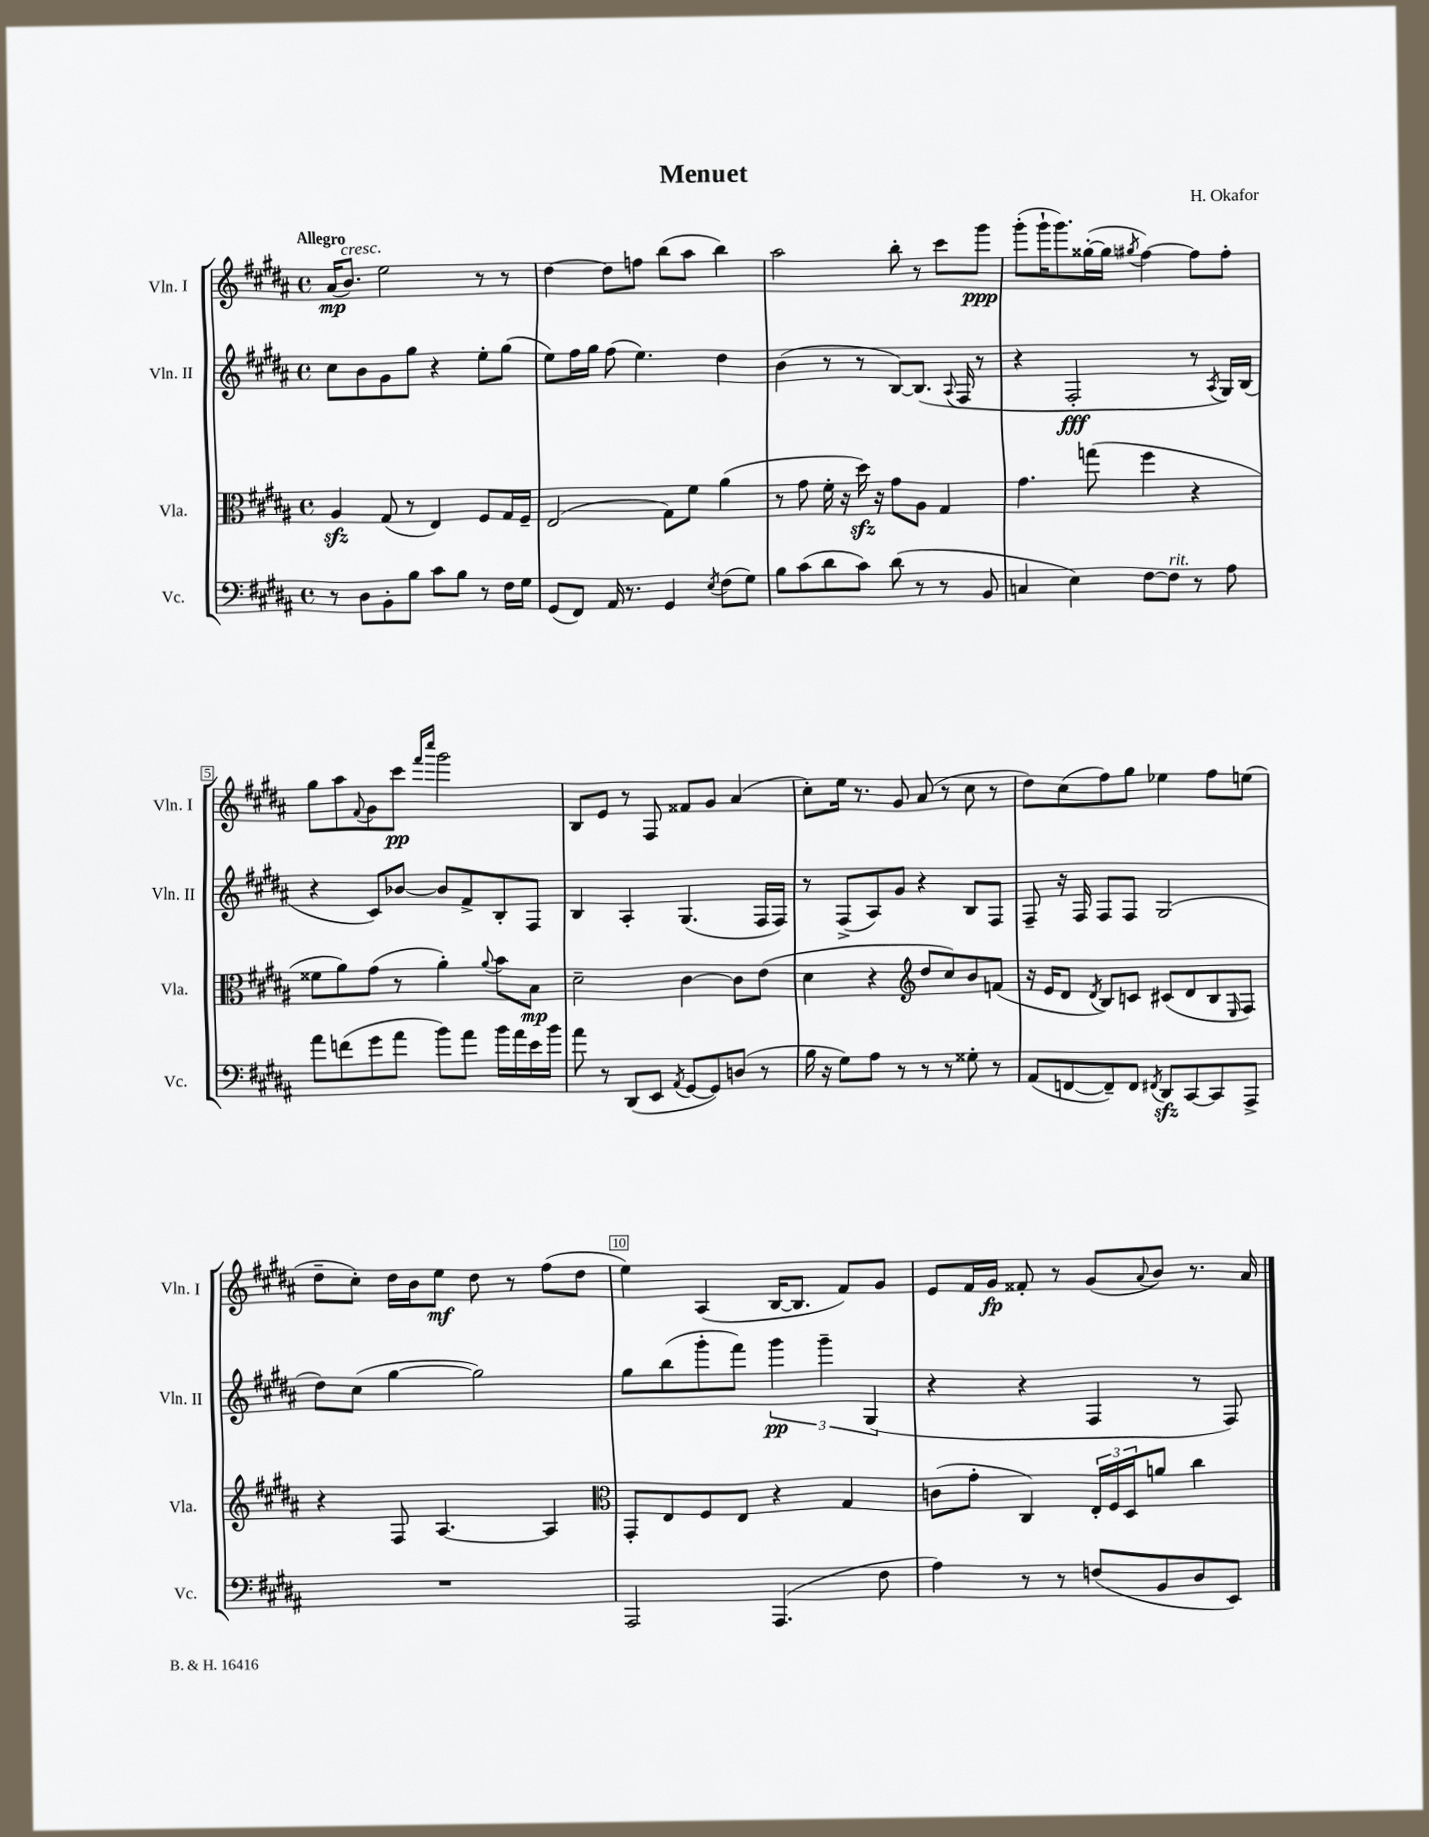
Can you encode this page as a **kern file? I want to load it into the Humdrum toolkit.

**kern	**kern	**kern	**kern
*staff4	*staff3	*staff2	*staff1
*clefF4	*clefC3	*clefG2	*clefG2
*k[f#c#g#d#a#]	*k[f#c#g#d#a#]	*k[f#c#g#d#a#]	*k[f#c#g#d#a#]
*M4/4	*M4/4	*M4/4	*M4/4
*met(c)	*met(c)	*met(c)	*met(c)
8r	4A#/	8cc#\L	(16a#/LK
.	.	.	8.b/J)
8D#\L	.	8b\	.
8BB'\	(8G#/	8g#\	2ee\
8B\J	8r	8gg#\J	.
8c#\L	4E/)	4r	.
8B\J	.	.	.
8r	8F#/L	8ee'\L	8r
16F#\LL	16G#/L	(8gg#\J	8r
16G#\JJ	16F#~/JJ	.	.
=	=	=	=
(8GG#/L	(2E/	8ee\L)	[4dd#\
8FF#/J)	.	16ff#\L	.
.	.	16gg#\JJ	.
16AA#/	.	(8ff#\	8dd#\]L
8.r	.	.	.
.	.	4.ee\)	8ff\J
4GG#/	8G#\L)	.	(8bb\L
.	8f#\J	.	8aa#\J
8qE/	.	.	.
(8F#\L	(4a#\	4dd#\	4bb\)
8G#\J)	.	.	.
=	=	=	=
8B\L	8r	(4b\	2aa#\
(8c#\	8g#\	.	.
8d#\	16f#'\	8r	.
.	16r	.	.
8c#\J)	16dd#\)	8r	.
.	16r	.	.
(8d#\	8g#\L	[8B/L)	8bb'\
8r	8A#\J	(8.B/]J	8r
8r	4G#/	.	8ccc#\L
.	.	8qqA#/	.
.	.	16F#/	.
8BB/	.	8r	8ggg#\J
=	=	=	=
4C/	4.g#\	4r	(8ggg#'\L
.	.	.	16ggg#`\K
.	.	.	8.ggg#\)
4E\)	.	2F#'/	.
.	(8gg\	.	([16gg##'\L
.	.	.	16gg##\]JJ
.	.	.	8qgg#/
[8F#\L	4ff#\	.	[4ff#\)
8F#\]J	.	.	.
8r	4r	8r	8ff#\]L
.	.	8qA#/	.
8A#\	.	16G#/LL)	8ff#'\J
.	.	(16B/JJ	.
=	=	=	=
8a#\L	8f##\L	4r	8gg#\L
(8f\	8a#\)	.	8aa#\
.	.	.	8qqf#/
8g#\	(8g#\J	8c#/L)	8g#\
8a#\J	8r	[8b-/J	8ccc#\J
.	.	.	16qqfff#/LL
.	.	.	16qqcccc#/JJ
8b\L)	4a#'\)	8b-/]L	2ggg#\
8a#\J	.	8f#^/	.
.	8qqa#/	.	.
16b\LL	8b\L	8B'/	.
16a#\	.	.	.
16e\	8B\J	8F#/J	.
16b\JJ	.	.	.
=	=	=	=
8a#\	2d#~\	4B/	8B/L
8r	.	.	8e/J
(8DD#/L	.	4A#'/	8r
8EE/J	.	.	8F#/
8qAA#/	.	.	.
[8GG#/L	[4c#\	(4.G#/	8f##/L
8GG#/])	.	.	8g#/J
(8D/J	8c#\]L	.	(4a#/
8r	(8e\J	16F#/LL	.
.	.	16F#/JJ)	.
=	=	=	=
16B\	4d#\	8r	8cc#'\L)
16r	.	.	.
8G#\L)	.	(8F#^/L	16ee\Jk
.	.	.	8.r
8A#\J	4r	8A#/)	.
8r	.	8g#/J	8g#/
*	*clefG2	*	*
8r	8dd#/L	4r	(8a#/
8r	8cc#/)	.	8r
8G##'\	8b/	8B/L	8cc#\
8r	(8f/J	8F#/J	8r
=	=	=	=
(8AA#/L	16r	8F#~/	8dd#\L)
.	16e/LK	.	.
[8FF/	8d#/J	16r	(8cc#\
.	.	16F#/	.
.	8qd#/	.	.
8FF~/])	8B/L)	8F#/L	8ff#\)
8FF/J	8c/J	8F#/J	8gg#\J
8qFF#/	.	.	.
8DD#/L	(8c#/L	(2G#/	4ee-\
[8CC#/	8d#/	.	.
8CC#/]	8B/	.	8ff#\L
.	16qqE/	.	.
8AAA#^/J	8F#/J)	.	(8ee\J
=	=	=	=
1r	4r	8dd#\L)	8dd#~\L
.	.	(8cc#\J	8cc#'\J)
.	8F#/	[4gg#\	16dd#\LL
.	.	.	16b\J
.	[4.A#/	.	8ee\J
.	.	2gg#\])	8dd#\
.	.	.	8r
.	4A#/]	.	(8ff#\L
.	.	.	8dd#\J
=	=	=	=
*	*clefC3	*	*
2AAA#/	8GG#'/L	8gg#\L	4ee\)
.	8E/	(8bb\	.
.	8F#/	8ggg#'\	(4A#/
.	8E/J	8fff#\J)	.
(4.AAA#/	4r	6ggg#\	[16B/LK
.	.	.	8.B/]J
.	.	6ggg#~\	.
.	4G#/	.	8f#/L)
.	.	(6G#/	.
8F#\	.	.	8g#/J
=	=	=	=
4A#\)	(8c\L	4r	8e/L
.	8g#'\J	.	16f#/L
.	.	.	16g#/JJ
8r	4C#/)	4r	8f##'/
8r	.	.	8r
(8F/L	24E'/LL	4F#/	(8g#/L
.	24F#/	.	.
.	24D#/J	.	.
.	.	.	8qqa#/
8BB/	8a/J	.	8b/J)
8D#/	4cc#\	8r	8.r
8EE/J)	.	8F#/)	.
.	.	.	16a#/
==	==	==	==
*-	*-	*-	*-
